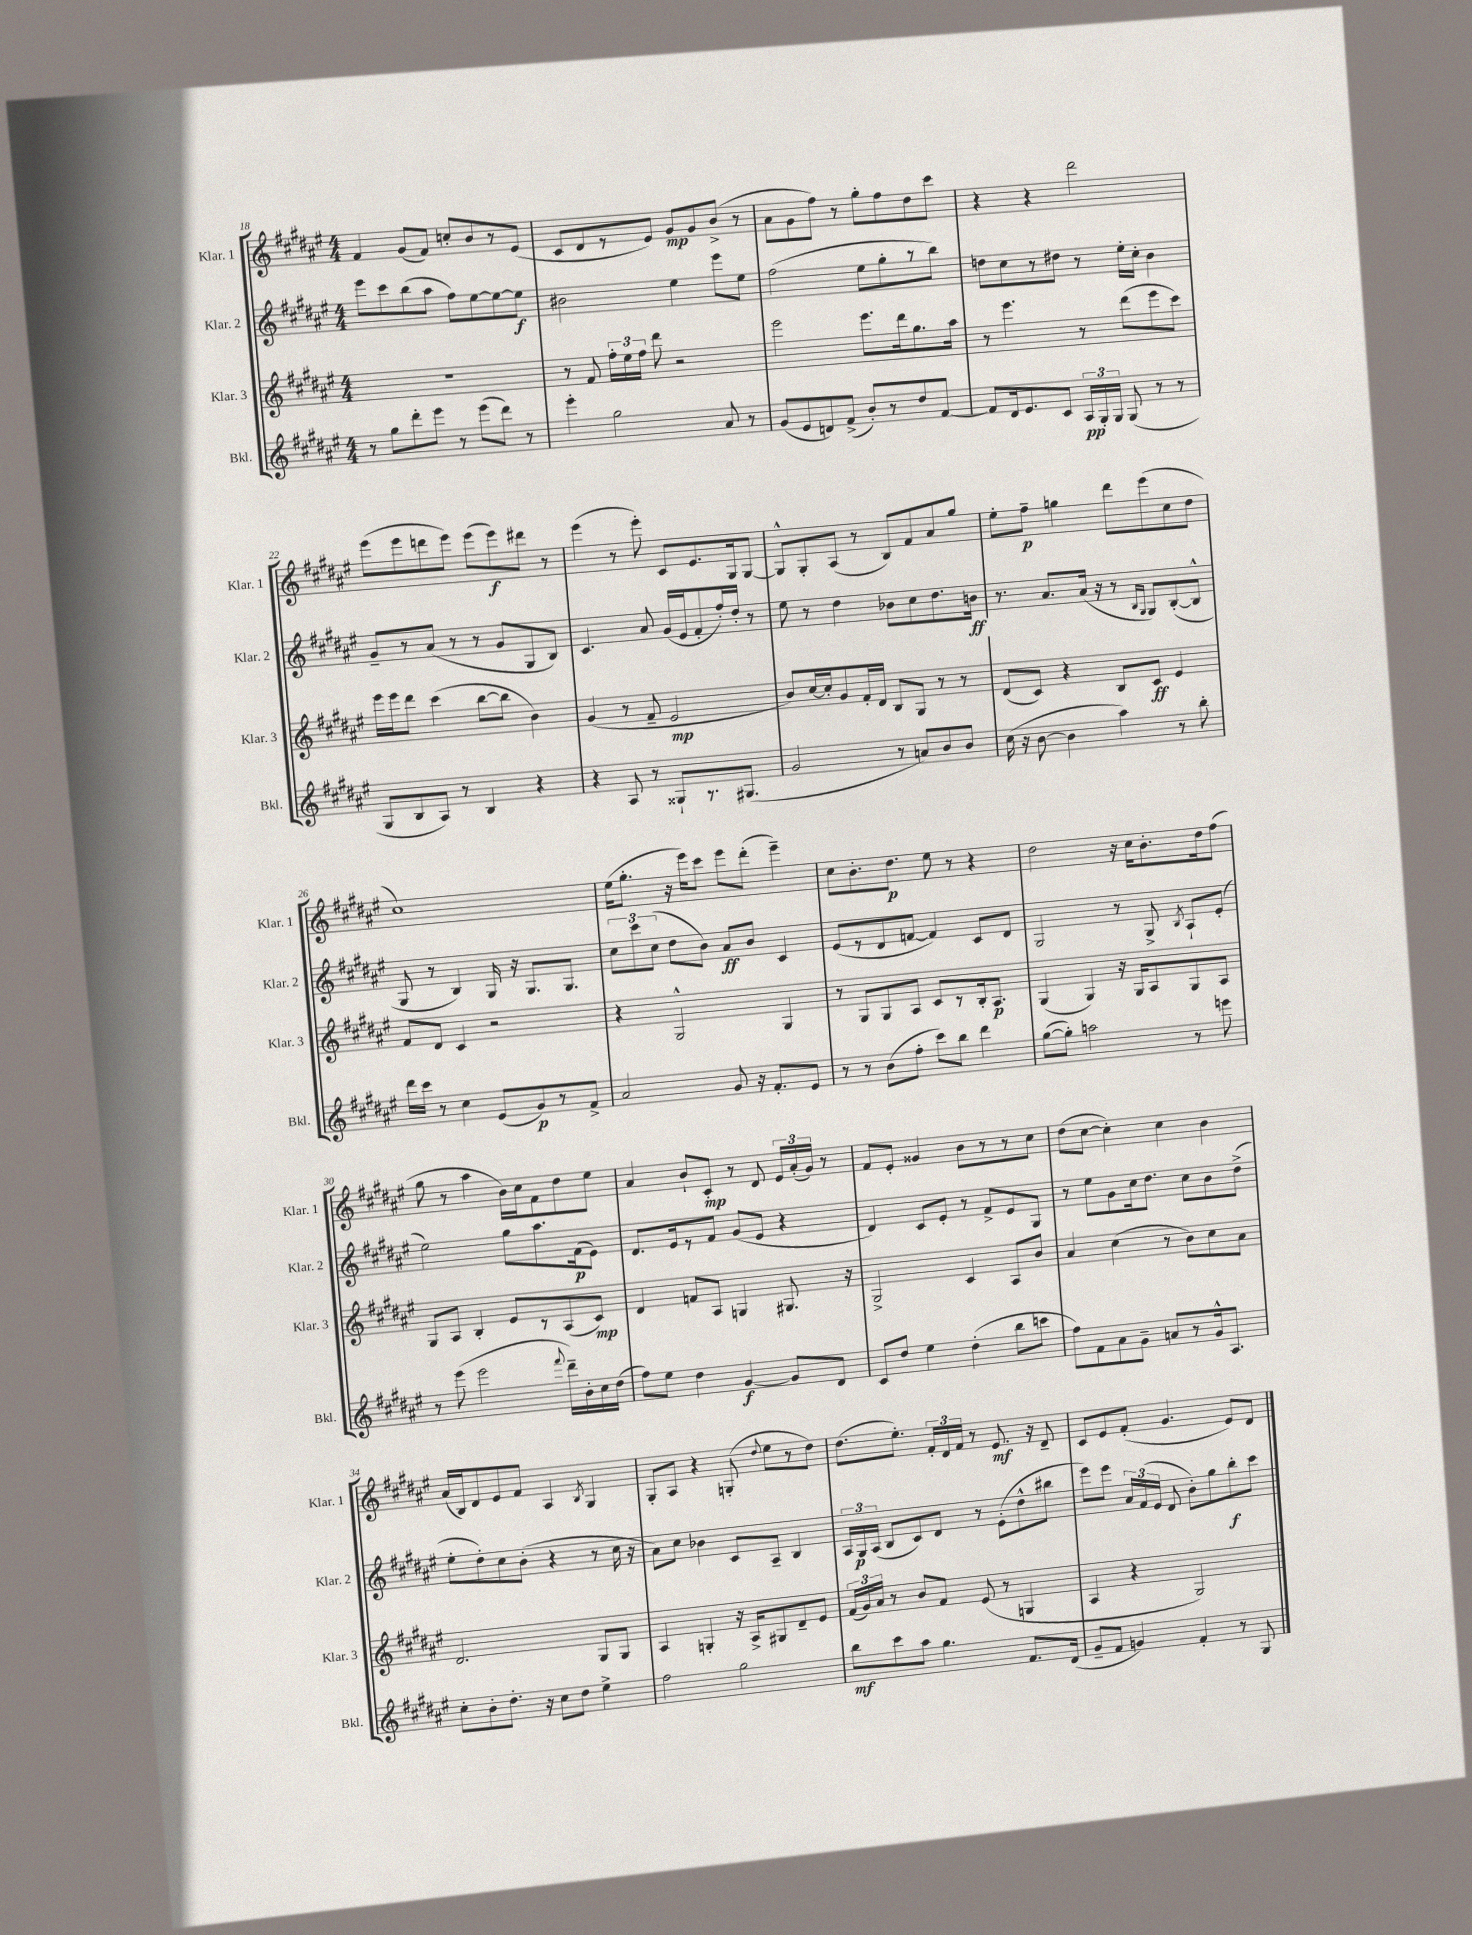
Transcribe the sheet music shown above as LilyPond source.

<<
\new StaffGroup <<
\new Staff = "s0" \with { instrumentName = "Klar. 1" shortInstrumentName = "Klar. 1" } {
    \clef treble \key fis \major \numericTimeSignature \time 4/4
    \autoBeamOff fis'4 gis'8[( fis'8]) c''8[-. b'8 r8 eis'8]( |
    cis'8[ dis'8 r8 eis'8]) gis'8[\mp gis'8 b'8]->( r8 |
    ais'8[ gis'8 fis''8]) r8 gis''8[-. fis''8 dis''8 cis'''8] |
    r4 r4 dis'''2 |
    eis'''8[( eis'''8 d'''8 eis'''8]) eis'''8[( eis'''8\f) dis'''8] r8 |
    eis'''4( r8 eis'''8-.) cis'8[ eis'8. gis16 gis8]~ |
    gis8[-^ gis8-. ais8]( r8 b8[) fis'8 ais'8 gis''8] |
    eis''8[-. fis''8]--\p g''4 dis'''8[ eis'''8( cis''8 dis''8] |
    cis''1) |
    eis''16[( gis''8.]-. r16 eis'''16[) cis'''8] eis'''8[ dis'''8]-.( eis'''4--) |
    cis''8[ b'8.-. dis''8.]\p eis''8 r8 r4 |
    dis''2 r16 cis''16[ b'8.-. dis''16 fis''8]( |
    gis''8 r8 ais''4 b'16[) cis''16 fis'8 dis''8 eis''8] |
    ais'4 b'8[-! cis'8]-.\mp r8 dis'8 \tuplet 3/2 { eis'16[ ais'16-.( gis'16]) } r8 |
    fis'8[ eis'8]-. gisis'4 b'8[ r8 r8 cis''8] |
    dis''8[( cis''8]~ cis''4-.) cis''4 b'4 |
    ais'16[( b16) dis'8 eis'8 fis'8] ais4 \acciaccatura { b8 } gis4 |
    gis8[-. ais8] r4 g8-.( \appoggiatura { dis''8 } eis''8[ r8 dis''8]) |
    dis''8.[( eis''8.]-.) \tuplet 3/2 { fis'16[-. dis'16 fis'16] } r8 eis'8.\mf r16 dis'8-- |
    cis'8[ eis'8 fis'8]-.( gis'4. eis'8[) dis'8] \bar "|." |
}
\new Staff = "s1" \with { instrumentName = "Klar. 2" shortInstrumentName = "Klar. 2" } {
    \clef treble \key fis \major \numericTimeSignature \time 4/4
    \autoBeamOff eis'''8[ cis'''8 b''8( ais''8] fis''8[) eis''8~ eis''8~ eis''8]\f |
    bis'2 eis''4 eis'''8[ eis''8] |
    fis''2( eis''8[ gis''8-. r8 b''8]) |
    d''8[ cis''8 r8 dis''8] r8 eis''16[-. cis''16]-. b'4 |
    gis'8[-- r8 ais'8]( r8 r8 gis'8[ gis8 b8]) |
    cis'4. ais'8 gis'16[( eis'16 fis'8-. fis''16-.) dis''16]-. r8 |
    eis''8 r8 dis''4 bes'8[ cis''8 dis''8. b'16]\ff |
    r8. ais'8.[ ais'16]( r16 r8 \grace { b16[ gis16] } gis8[) b8~-.( b8]-^ |
    gis8 r8 b4) gis16 r16 gis8.[ gis8.] |
    \tuplet 3/2 { cis''8[ cis'''8 cis''8]( } dis''8[ b'8]) ais'8[\ff b'8] cis'4 |
    eis'8[( r8 dis'8 f'8]~ f'4) cis'8[ dis'8] |
    gis2 r8 gis8-> \acciaccatura { b8 } ais8[-! eis'8]-.( |
    eis''2) gis''8[ ais''8. fis'16\p( eis'8]) |
    dis'8.[ eis'16 r8 fis'8] gis'8[( eis'8] r4 |
    dis'4) cis'8[ eis'8]-. r8 fis'8[-> eis'8 gis8] |
    r8 eis''8[ gis'8 cis''16 dis''8.] cis''8[ b'8 dis''8]->( |
    eis''8[-. dis''8-.) cis''8 b'8]-.( r4 r8 cis''16 r16 |
    ais'8[) cis''8] bes'4 cis'8[ ais8]-- b4 |
    \tuplet 3/2 { ais16[ gis16\p ais16]( } b8[ cis'8) dis'8] r8 eis'8[-.( dis''8-^ bis''8] |
    eis'''8[) eis'''8] \tuplet 3/2 { ais'16[ fis'16( eis'16] } dis'8 b'8[-.) gis''8 b''8-.\f cis'''8] \bar "|." |
}
\new Staff = "s2" \with { instrumentName = "Klar. 3" shortInstrumentName = "Klar. 3" } {
    \clef treble \key fis \major \numericTimeSignature \time 4/4
    \autoBeamOff r1 |
    r8 fis'8 \tuplet 3/2 { fis''16[-. eis''16 fis''16] } dis'''8 r2 |
    eis'''2 eis'''8.[ dis'''16 gis''8. ais''16] |
    r8 eis'''4. r8 dis'''8[( eis'''8 cis'''8]) |
    eis'''16[ eis'''16 dis'''8] cis'''4( b''8[~ b''8] b'4) |
    gis'4( r8 fis'8-- eis'2\mp |
    b'8[) cis''16~ cis''16-. gis'8 fis'16-. dis'16] b8[ gis8] r8 r8 |
    dis'8[( cis'8]) r4 b8[ cis'8]\ff eis'4 |
    fis'8[ dis'8] cis'4 r2 |
    r4 gis2-^ gis4 |
    r8 gis8[ gis8 ais8] cis'8[ r8 b16-. ais8.]\p |
    gis4( gis4) r16 gis16[ ais8 gis8 ais8] |
    gis8[ ais8] b4-. eis'8[ r8 ais8( cis'8]\mp) |
    dis'4 f'8[ ais8] g4 gis8. r16 |
    gis2-> cis'4 ais8[ b'8] |
    ais'4 cis''4( r8 b'8[) cis''8 ais'8] |
    dis'2. gis8[ gis8] |
    ais4 g4-. r16 ais16[-> gis8 dis'8-- eis'8] |
    \tuplet 3/2 { fis'16[( gis'16) ais'16] } r8 b'8[ fis'8] eis'8( r8 g4 |
    ais4 r4 gis2) \bar "|." |
}
\new Staff = "s3" \with { instrumentName = "Bkl." shortInstrumentName = "Bkl." } {
    \clef treble \key fis \major \numericTimeSignature \time 4/4
    \autoBeamOff r8 gis''8[ dis'''8-. eis'''8] r8 eis'''8[( dis'''8]) r8 |
    eis'''4-. gis''2 ais'8 r8 |
    gis'8[( eis'8 d'8) fis'8]->( b'8[-.) r8 dis''8 fis'8]~ |
    fis'8[ dis'16 eis'8. cis'8] \tuplet 3/2 { ais16[\pp gis16-. gis16] } gis8( r8 r8 |
    gis8[ b8 ais8]) r8 b4 r4 |
    r4 ais8 r8 gisis8[-! r8. gis8.]( |
    gis'2 r8 a'8[) b'8 b'8] |
    cis''16( r16 b'8~ b'4 ais''4) r8 b''8-. |
    dis'''16[ cis'''16] r8 cis''4 eis'8[( gis'8\p) r8 fis'8]-> |
    ais'2 gis'8 r16 fis'8.[-. eis'8] |
    r8 r8 b'8[( fis''8]-. cis'''8[) b''8] dis'''4 |
    gis''8[~( gis''8]-.) a''2 r8 e'''8 |
    r8 eis'''8( eis'''2 \appoggiatura { fis'''8 } dis'''16[--) b'16-. cis''16 dis''16]( |
    fis''8[) eis''8] dis''4 gis'4~\f gis'8[ dis'8] |
    cis'8[ dis''8] eis''4 dis''4-.( b''8[ c'''8] |
    fis''8[) fis'8 ais'8 gis'8]-- a'8[ r8 gis'16-^ ais8.] |
    cis''8[-. b'8-. dis''8.]-. r16 cis''8[ dis''8] eis''4-> |
    fis''2 gis''2 |
    b''8[\mf cis'''8 ais''8] gis''4. fis'8.[ dis'16]( |
    gis'8[-- fis'8] g'4) fis'4-. r8 gis8 \bar "|." |
}
>>
>>
\layout { \context { \Score currentBarNumber = #18 } }
